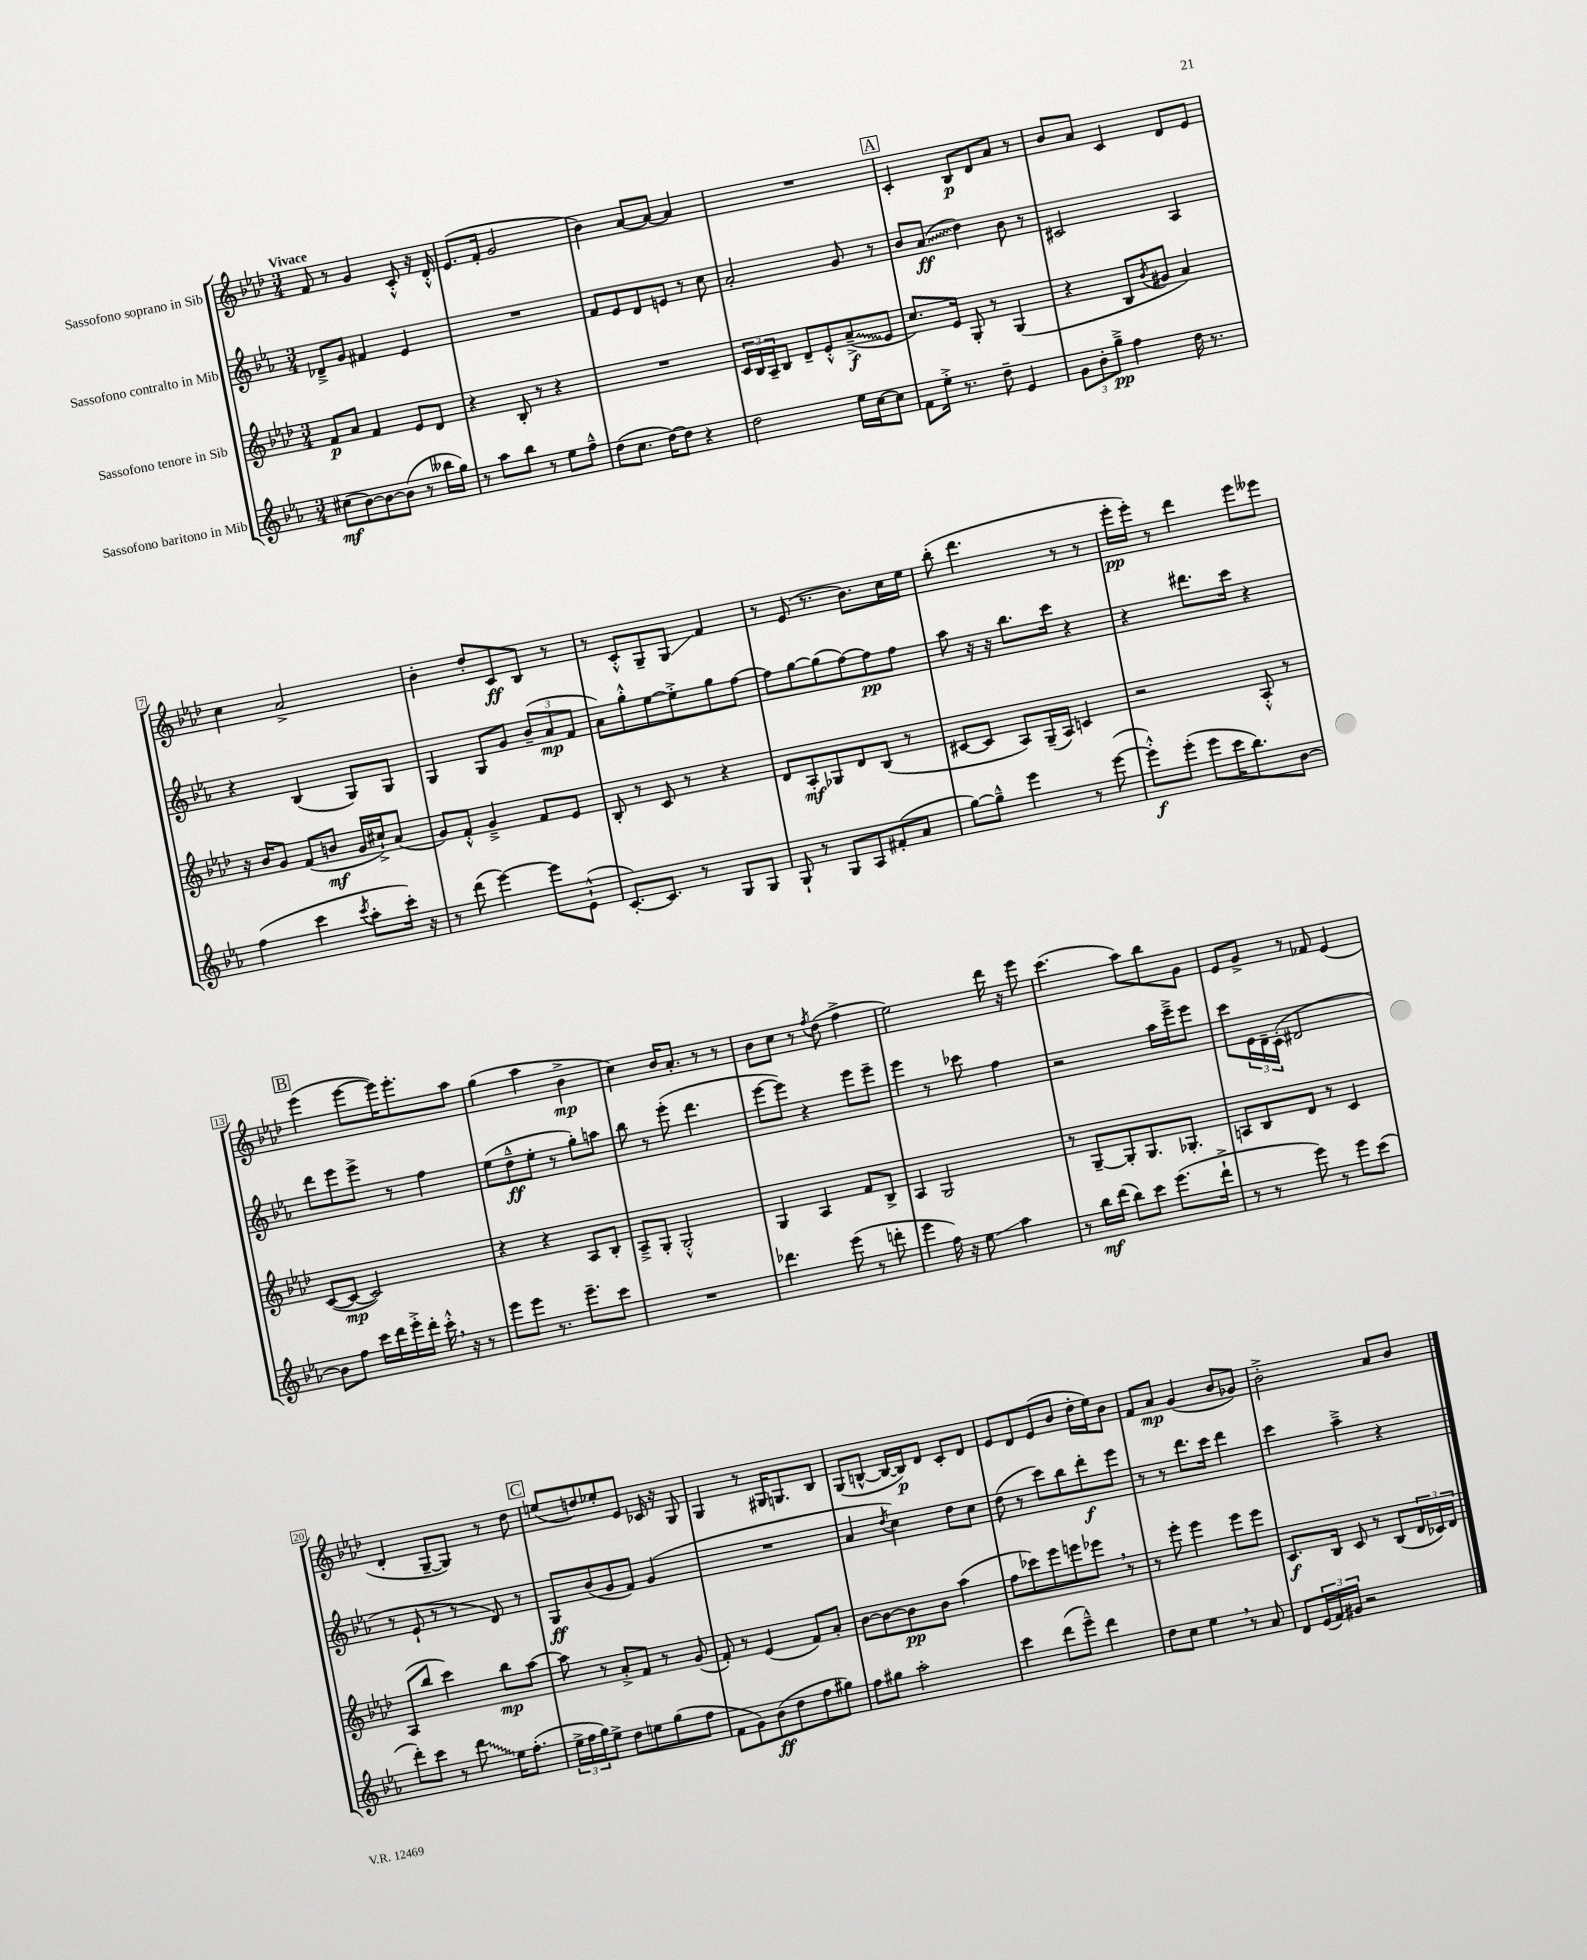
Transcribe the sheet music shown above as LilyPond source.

<<
\new StaffGroup <<
\new Staff = "s0" \with { instrumentName = "Sassofono soprano in Sib" } {
    \clef treble \key aes \major \numericTimeSignature \time 3/4 \tempo "Vivace"
    f'8 r8 g'4 c'8-.-^ r16 des'16-.-^ |
    ees'8.( f'16-. g'2 |
    bes'4) aes'8~ aes'8~ aes'4 |
    R2. |
    \mark \markup { \box "A" } c'4-. bes8\p des'8 aes'8 r8 |
    bes'8 aes'8 c'4 des'8 ees'8 |
    c''4 aes'2-> |
    bes'4-. des''8-. c'8\ff bes8 r8 |
    r8 c'8-.-^ g8-- g8\glissando f'4 |
    r8 ees'8( r8. bes'8.) c''16 ees''16 |
    bes''8-.( des'''4. r8 r8 |
    ees'''16-.\pp ees'''16-.) r8 des'''4 ees'''8 eeses'''8 |
    \mark \markup { \box "B" } ees'''4( ees'''8~ ees'''16) ees'''8.-. aes''8 |
    g''4( aes''4 bes'4->\mp |
    c''4) bes'16 aes'8.-. r8 r8 |
    bes'8 c''8 r8 \acciaccatura { f''8 } des''8( f''4-> |
    ees''2) des'''16 r16 ees'''8 |
    c'''4.( aes''8) bes''8 g'8 |
    ees'8 g'8-> r8 fes'8 ees'4( |
    des'4-. g8~-- g8) r8 des''8 |
    \mark \markup { \box "C" } e''8( d''8) ees''8-. ees'8 ces'16 r16 g8 |
    g4 r8 gis16 g8. bes8 |
    g8( b8~-^ b16~ b16\p) des'8 c'8-. des'8 |
    ees'8 des'8 ees'8( bes'8 des''16-. ees''16) bes'8 |
    f'8 aes'8\mp g'4( bes'8 ges'8) |
    bes'2-.-> aes'8 bes'8 \bar "|." |
}
\new Staff = "s1" \with { instrumentName = "Sassofono contralto in Mib" } {
    \clef treble \key ees \major \numericTimeSignature \time 3/4
    des'8---> g'8 fis'4 ees'4 |
    R2. |
    f'8 ees'8 d'8 e'8 r8 c''8 |
    aes'2-. g'8 r8 |
    \mark \markup { \box "A" } bes'8 \once \override Glissando.style = #'zigzag aes'8\glissando\ff( d''4) bes'8 r8 |
    cis'2 aes4 |
    r4 bes4( g8) g8 |
    g4 g8 g'8 \tuplet 3/2 { bes'8--( aes'8\mp f'8 } |
    aes'8) g''8-.-^ ees''8~ ees''8-.-> g''8 f''8~ |
    f''8 g''8~ g''8( f''8~) f''8\pp f''8 |
    aes''8 r16 r16 bes''8. c'''16 r4 |
    r4 dis'''8. c'''16 r4 |
    \mark \markup { \box "B" } d'''8 ees'''8 ees'''8-> r8 f''4 |
    ees''8( d''8---^\ff ees''8-. r8 g''8-.) a''8 |
    bes''8 r8 ees'''8-.( d'''4. |
    ees'''8~ ees'''8) r4 ees'''8 ees'''8-- |
    ees'''4 r8 ces'''8 f''4 |
    r2 aes''16 ees'''16---> ees'''8 |
    c'''8 \tuplet 3/2 { ees'16 d'16-- c'16-.( } dis'2 |
    r8 ees'8-! r8 r8 d'8) r8 |
    \mark \markup { \box "C" } g8\ff bes'8( g'8 f'8) g'4( |
    R2. |
    aes'4 \acciaccatura { d''8 } c''4) d''8 c''8 |
    d''8( r8 c'''8) bes''8 d'''8-.\f ees'''8 |
    r8 r8 d'''8. c'''16 d'''4 |
    c'''4 aes''4---> r4 \bar "|." |
}
\new Staff = "s2" \with { instrumentName = "Sassofono tenore in Sib" } {
    \clef treble \key aes \major \numericTimeSignature \time 3/4
    f'8\p aes'8 f'4 ees'8 des'8 |
    r4 bes8-. r8 r4 |
    R2. |
    \tuplet 3/2 { c'16 bes16 aes16-- } bes8 des'8-- ees'8-.-^ \once \override Glissando.style = #'zigzag aes'8--->\glissando\f( ees'8 |
    \mark \markup { \box "A" } c''8.) ees'16 g8-. r8 g4( |
    r4 bes8 \acciaccatura { bes'8 } gis'8 aes'4) |
    r16 bes'16 g'8 f'8( b'8\mf g'16 cis''16-!->) aes'8( |
    g'8) f'8-.-^ g'4---> f'8 ees'8 |
    bes8-. r8 c'8 r8 r4 |
    des'8 aes8-.\mf ges8 des'8 bes8( r8 |
    cis'8~ cis'8 aes8) g16--( aes16) c'4 |
    r2 aes8-.-^ r8 |
    \mark \markup { \box "B" } c'8~( c'8~\mp c'2) |
    r4 r4 aes8 bes8-. |
    aes8---> g8-. g2-.-^ |
    g4 aes4 f'8 bes8-> |
    aes4 g2 |
    r8 g8~-- g8-. g8. ges8.-. |
    a8 bes8 des'8 r8 c'4 |
    aes8( bes''8 c'''4) bes''8\mp aes''8~ |
    \mark \markup { \box "C" } aes''8 r8 aes'8-.-> f'8 r8 g'8( |
    f'8-.) r8 ees'4( f'8) aes'8-. |
    bes'8~ bes'8~ bes'8\pp bes'8 aes''4( |
    f''8 ces'''8) ees'''8 e'''8 ees'''8 \breathe r8 |
    r8 ees'''8-. ees'''4 ees'''8 ees'''8 |
    c'8.\f bes16 c'8 r8 bes8( \tuplet 3/2 { des'16 ces'16) des'16 } \bar "|." |
}
\new Staff = "s3" \with { instrumentName = "Sassofono baritono in Mib" } {
    \clef treble \key ees \major \numericTimeSignature \time 3/4
    cis''8\mf( bes'8~) bes'8~ bes'8( r8 beses''16 g''16) |
    r8 aes''8 bes''8 r8 ees''8 f''8---^ |
    d''8( c''8. d''16~) d''8 r4 |
    d''2 ees''16 c''16~ c''8 |
    \mark \markup { \box "A" } f'8 ees''16-.-> r8. d''8-- ees'4 |
    \tuplet 3/2 { g'8 bes'8-. g''8--->\pp } f''4 d''16 r8. |
    f''4( c'''4 \acciaccatura { c'''8 } aes''8-. c'''16-.) r16 |
    r8 d'''8( ees'''4~) ees'''8 ees'8-!-^( |
    c'8.~-.) c'8. r8 g8 g8 |
    g8-! r8 g8 aes8 fis'8-.( aes'8 |
    g''8~) g''8---^ ees'''4 r8 ees'''8~( |
    ees'''8-.-^\f) ees'''8-.( ees'''8 c'''16 bes''8.) bes'8~ |
    \mark \markup { \box "B" } bes'8 f''8 c'''16 d'''16 ees'''16-.-> d'''16-. c'''16-.-^ \breathe r16 r8 |
    ees'''8 ees'''8 r8. ees'''8.-- c'''8 |
    R2. |
    des'''4. ees'''8( r8 d'''8-. |
    ees'''4 f''16) r16 ees''8\glissando aes''4 |
    r8 bes''16\mf d'''16( bes''8) c'''8 ees'''8.( d'''16-!-> |
    r8 r8 ees'''8) r8 ees'''8 c'''8( |
    d'''8-.) c'''8 r8 \once \override Glissando.style = #'zigzag d'''8\glissando ees''16 f''8.-.( |
    \mark \markup { \box "C" } \tuplet 3/2 { ees''16-> f''16 g''16) } ees''8-> d''8 e''8 g''8( f''8 |
    f'8 g'8) bes'8\ff( d''8 f''8 gis''8) |
    f''8 gis''8 aes''2-. |
    c'''4 d'''8( ees'''8---^) d'''4 |
    d''8 c''8 ees''4 \breathe r8 aes'8 |
    d'8 \tuplet 3/2 { ees'16( f'16) gis'16 } r2 \bar "|." |
}
>>
>>
\layout { \context { \Score \override BarNumber.stencil = #(make-stencil-boxer 0.1 0.3 ly:text-interface::print) } }
